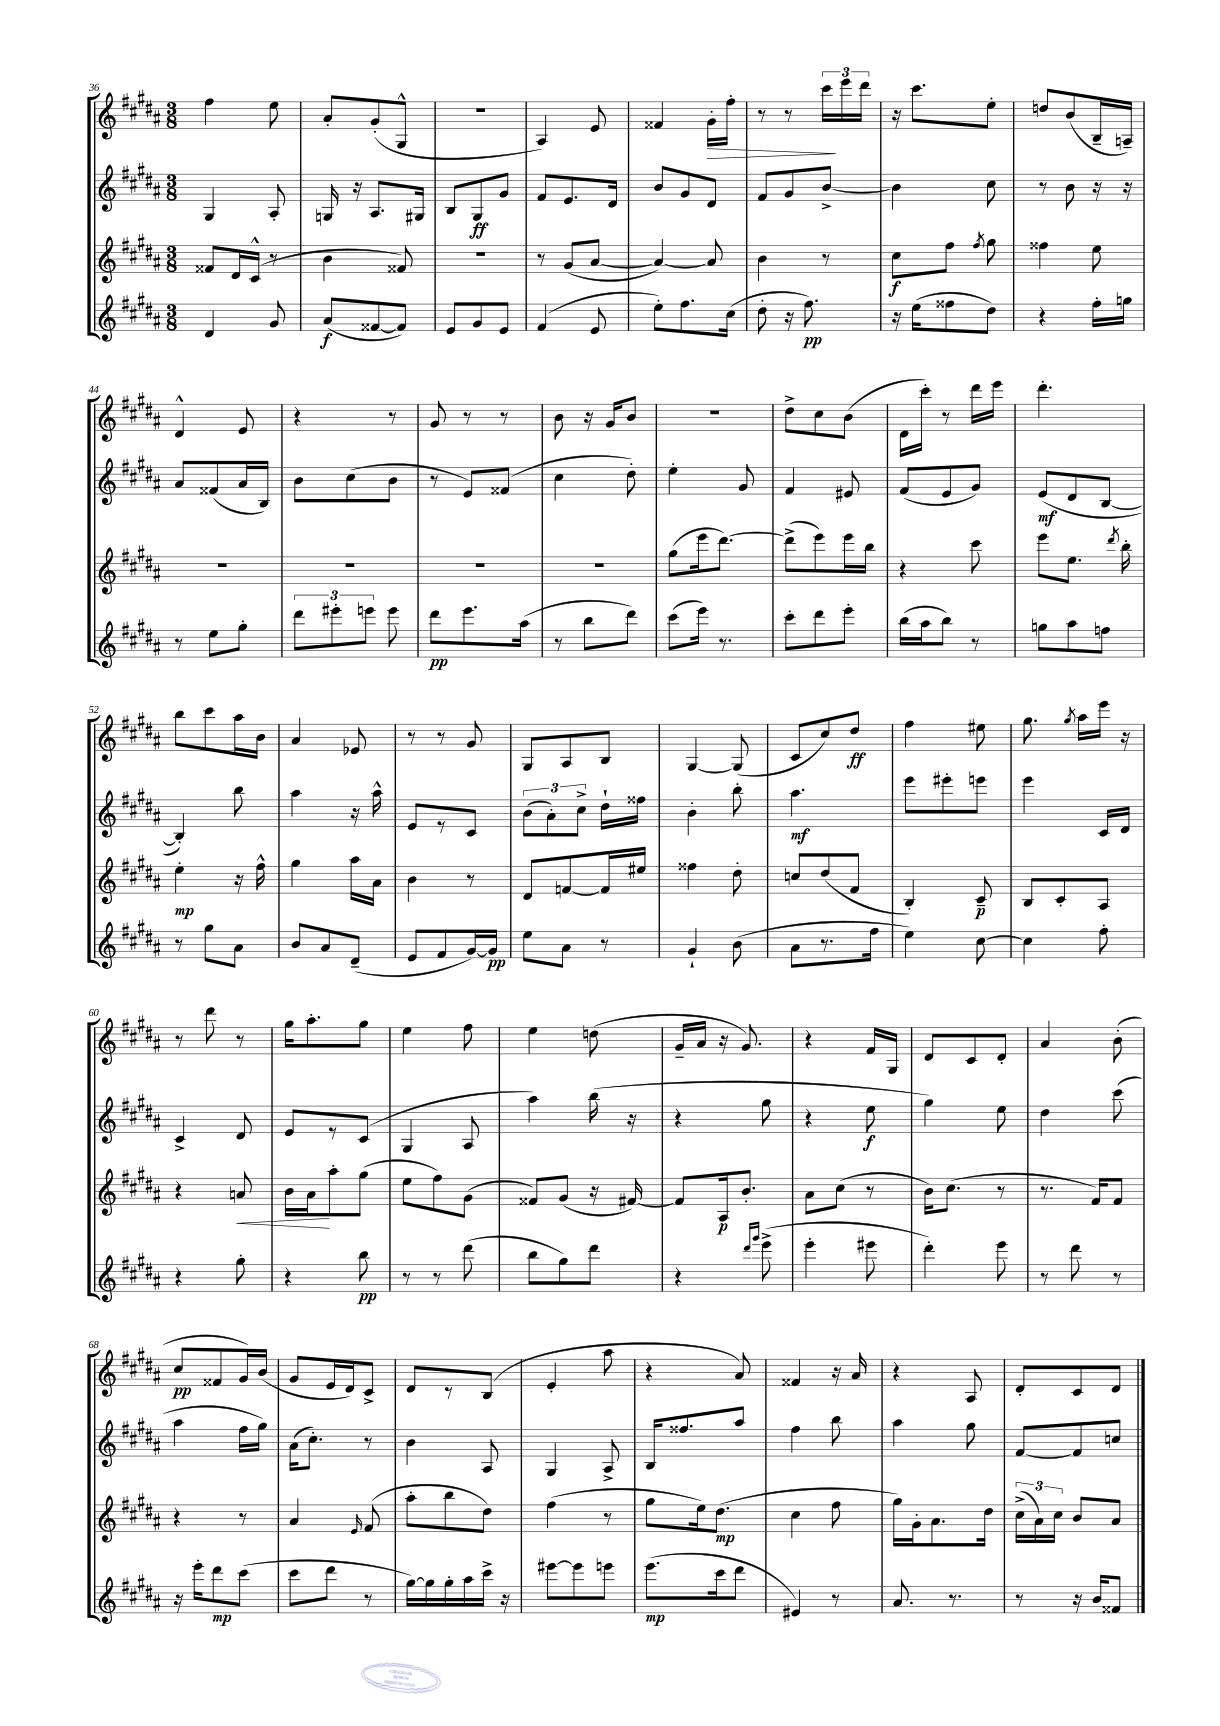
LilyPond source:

<<
\new StaffGroup <<
\new Staff = "s0" {
    \clef treble \key b \major \numericTimeSignature \time 3/8
    \autoBeamOff fis''4 e''8 |
    ais'8[-. gis'8-.( gis8]-^ |
    R4. |
    ais4) e'8 |
    fisis'4 gis'16[-.\> fis''16]-. |
    r8 r8 \tuplet 3/2 { cis'''16[\! e'''16 dis'''16] } |
    r16 cis'''8.[ e''8]-. |
    d''8[ b'8( b16-- a16]--) |
    dis'4-^ e'8 |
    r4 r8 |
    gis'8 r8 r8 |
    b'8 r16 gis'16[ b'8] |
    R4. |
    dis''8[-> cis''8 b'8]( |
    dis'16[ cis'''16]-.) r8 dis'''16[ e'''16] |
    dis'''4.-. |
    b''8[ cis'''8 ais''16 b'16] |
    ais'4 ees'8 |
    r8 r8 gis'8 |
    gis8[ ais8 b8] |
    gis4~ gis8( |
    cis'8[ cis''8) dis''8]\ff |
    fis''4 eis''8 |
    gis''8. \acciaccatura { gis''8 } ais''16[ e'''16] r16 |
    r8 dis'''8 r8 |
    gis''16[ ais''8.-. gis''8] |
    e''4 fis''8 |
    e''4 d''8( |
    gis'16[-- ais'16] r16 gis'8.) |
    r4 fis'16[ gis16] |
    dis'8[ cis'8 dis'8]-. |
    ais'4 b'8-.( |
    cis''8[\pp fisis'8 gis'16) b'16]( |
    gis'8[ e'16 dis'16) cis'8]-> |
    dis'8[ r8 b8]( |
    e'4-. ais''8 |
    r4 ais'8) |
    fisis'4 r16 ais'16 |
    r4 ais8 |
    dis'8[-. cis'8 dis'8] \bar "|." |
}
\new Staff = "s1" {
    \clef treble \key b \major \numericTimeSignature \time 3/8
    \autoBeamOff gis4 ais8-. |
    g16 r16 ais8.[ gis16] |
    b8[ gis8\ff gis'8] |
    fis'8[ e'8. dis'16] |
    b'8[ gis'8 dis'8] |
    fis'8[ gis'8 b'8]~-> |
    b'4 cis''8 |
    r8 b'8 r16 r16 |
    ais'8[ fisis'8( ais'16 b16]) |
    b'8[ cis''8( b'8] |
    r8 e'8[) fisis'8]( |
    cis''4 dis''8-.) |
    e''4-. gis'8 |
    fis'4 eis'8 |
    fis'8[( e'8 gis'8]) |
    e'8[\mf( dis'8 b8]~ |
    b4-.) b''8 |
    ais''4 r16 ais''16-^ |
    e'8[ r8 cis'8] |
    \tuplet 3/2 { b'8[( ais'8-.) cis''8]-> } dis''16[-! fisis''16] |
    b'4-. b''8-. |
    ais''4.\mf |
    e'''8[ eis'''8-. e'''8] |
    e'''4 cis'16[ dis'16] |
    cis'4-> dis'8 |
    e'8[ r8 cis'8]( |
    gis4 ais8 |
    ais''4) b''16( r16 |
    r4 gis''8 |
    r4 e''8\f |
    gis''4) e''8 |
    dis''4 cis'''8( |
    ais''4 fis''16[ gis''16]) |
    ais'16[( cis''8.]-.) r8 |
    b'4 ais8 |
    gis4 ais8-> |
    b16[ fisis''8. ais''8] |
    fis''4 b''8 |
    ais''4 gis''8 |
    fis'8[~ fis'8 c''8] \bar "|." |
}
\new Staff = "s2" {
    \clef treble \key b \major \numericTimeSignature \time 3/8
    \autoBeamOff fisis'8[ dis'16 cis'16]-^( r8 |
    b'4 fisis'8) |
    R4. |
    r8 gis'8[( ais'8]~ |
    ais'4~) ais'8 |
    b'4 r8 |
    cis''8[\f fis''8] \acciaccatura { fis''8 } gis''8 |
    fisis''4 e''8 |
    R4. |
    R4. |
    R4. |
    R4. |
    gis''8[( e'''16 dis'''8.]~) |
    dis'''8[->( e'''8) e'''16 b''16] |
    r4 cis'''8 |
    e'''8[ e''8.] \acciaccatura { dis'''8 } b''16-. |
    e''4-.\mp r16 fis''16-^ |
    gis''4 ais''16[ ais'16] |
    b'4 r8 |
    dis'8[ f'8~ f'16 eis''16] |
    fisis''4 dis''8-. |
    c''8[ dis''8( fis'8] |
    b4-.) cis'8--\p |
    b8[ cis'8-. ais8] |
    r4 a'8\< |
    b'16[ ais'16\! ais''8-. gis''8]( |
    e''8[ fis''8) gis'8]( |
    fisis'8[) gis'8]( r16 fis'16~) |
    fis'8[ ais16\p b'8.]-. |
    ais'8[ cis''8]( r8 |
    b'16[) cis''8.]( r8 |
    r8. fis'16[) fis'8] |
    r4 r8 |
    ais'4 \grace { e'16 } fis'8( |
    ais''8[-. b''8 dis''8]) |
    fis''4( r8 |
    gis''8[ e''16) dis''8.]\mp( |
    cis''4 fis''8 |
    gis''16[) gis'16-. ais'8. dis''16] |
    \tuplet 3/2 { cis''16[->( ais'16) cis''16] } b'8[ ais'8] \bar "|." |
}
\new Staff = "s3" {
    \clef treble \key b \major \numericTimeSignature \time 3/8
    \autoBeamOff dis'4 gis'8 |
    ais'8[\f( fisis'8~ fisis'8]) |
    e'8[ gis'8 e'8] |
    fis'4( e'8 |
    e''8[-.) fis''8. cis''16]( |
    dis''8-. r16 fis''8.\pp) |
    r16 e''16[( fisis''8 dis''8]) |
    r4 fis''16[-. g''16] |
    r8 e''8[ gis''8]-. |
    \tuplet 3/2 { dis'''8[ eis'''8-. e'''8] } e'''8 |
    dis'''8[\pp e'''8. ais''16]( |
    r8 b''8[ dis'''8]) |
    cis'''8[( e'''16]) r8. |
    cis'''8[-. dis'''8 e'''8]-. |
    b''16[( ais''16 b''8]) r8 |
    g''8[ ais''8 f''8] |
    r8 gis''8[ ais'8] |
    b'8[ ais'8 dis'8]--( |
    e'8[ fis'8 gis'16~) gis'16]\pp |
    e''8[ ais'8] r8 |
    gis'4-! b'8( |
    ais'8[ r8. fis''16] |
    e''4) cis''8~ |
    cis''4 fis''8-. |
    r4 gis''8-. |
    r4 b''8\pp |
    r8 r8 dis'''8( |
    b''8[ gis''8) dis'''8] |
    r4 \grace { dis'''16[ gis'''16] } e'''8->( |
    e'''4-. eis'''8 |
    dis'''4-.) e'''8 |
    r8 dis'''8 r8 |
    r16 e'''16[-. dis'''8\mp cis'''8]( |
    cis'''8[ dis'''8] r8 |
    gis''16[~) gis''16 gis''16-. ais''16 cis'''16]-> r16 |
    eis'''8[~ eis'''8 e'''8] |
    e'''8.[\mp( cis'''16 dis'''8] |
    eis'4) r8 |
    ais'8. r8. |
    r8 r16 b'16[ fisis'8] \bar "|." |
}
>>
>>
\layout { \context { \Score currentBarNumber = #36 } }
